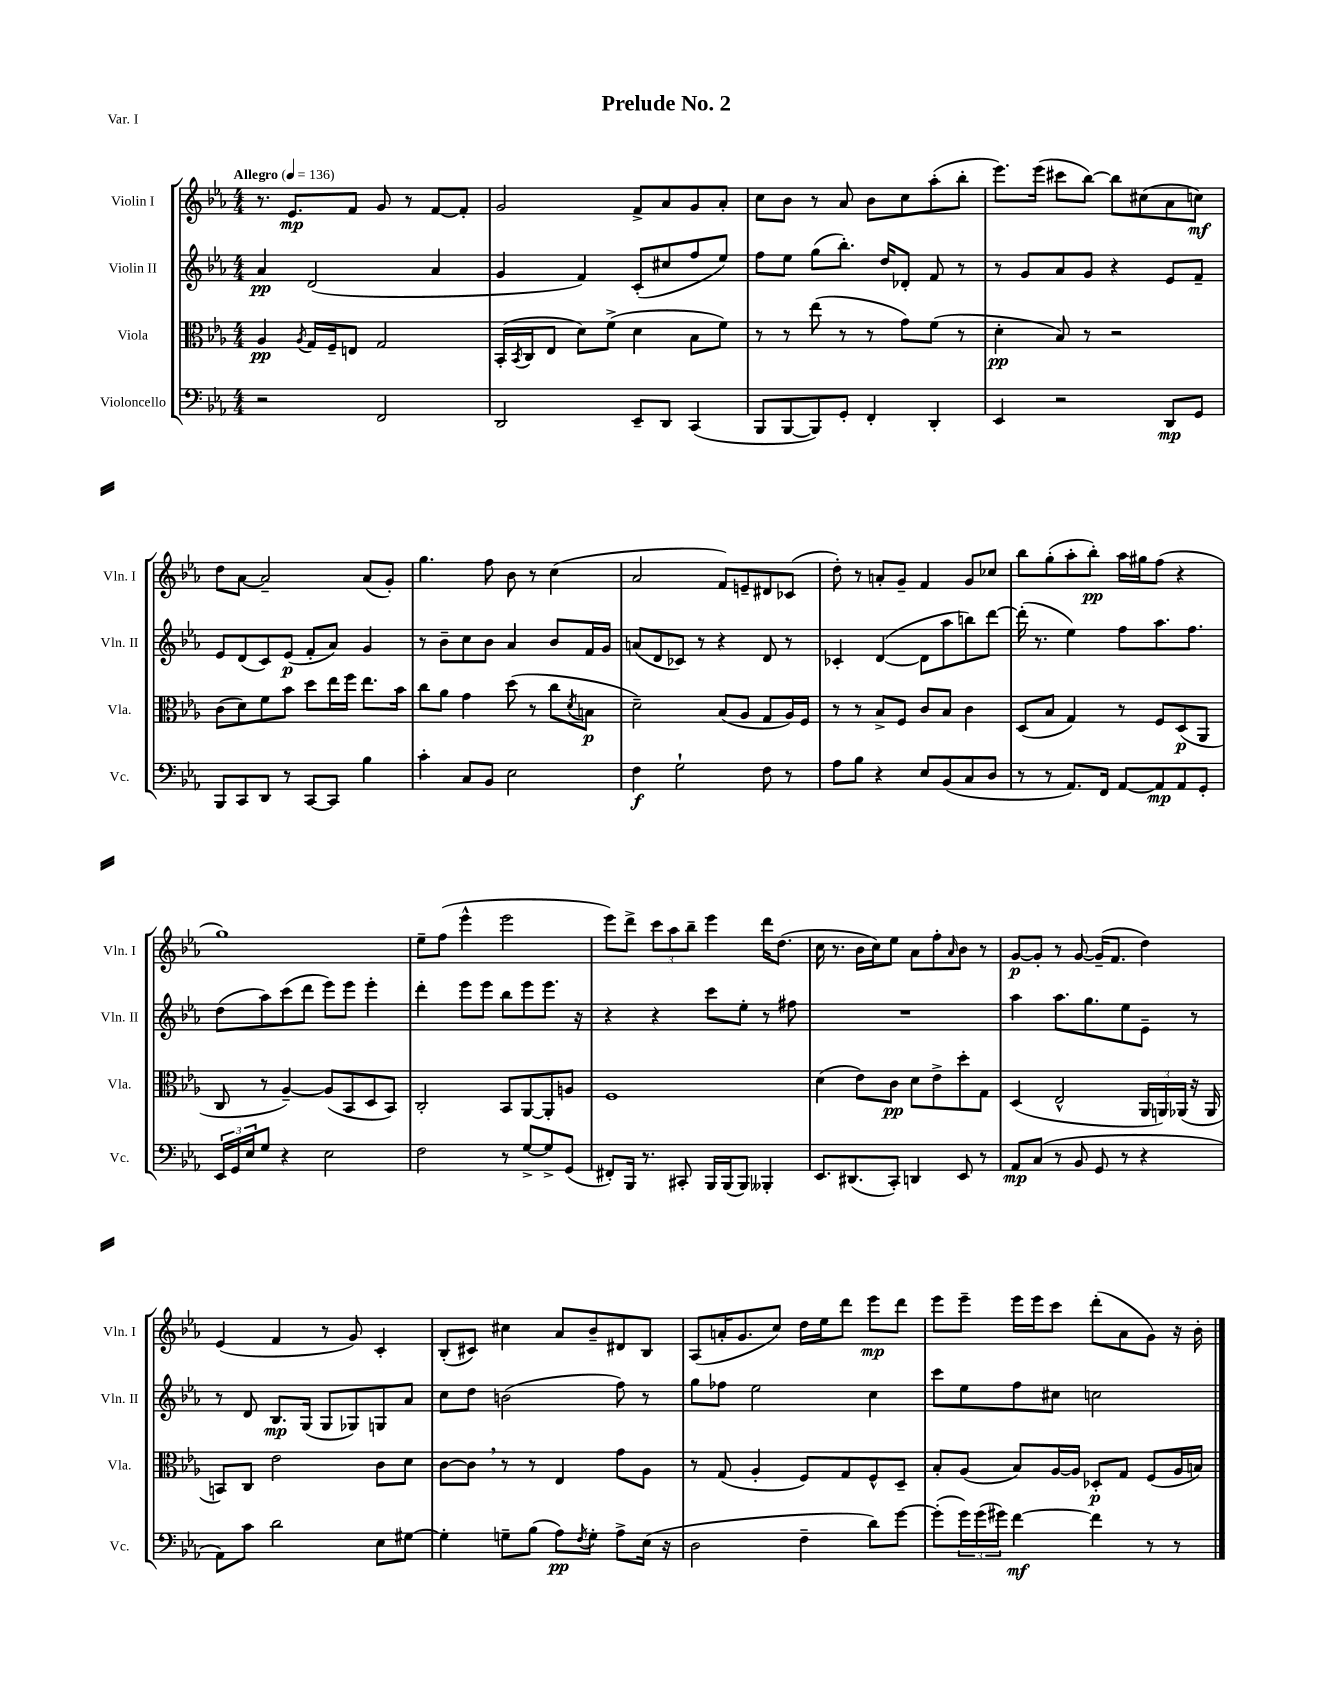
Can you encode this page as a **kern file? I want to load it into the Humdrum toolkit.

**kern	**kern	**kern	**kern
*staff4	*staff3	*staff2	*staff1
*clefF4	*clefC3	*clefG2	*clefG2
*k[b-e-a-]	*k[b-e-a-]	*k[b-e-a-]	*k[b-e-a-]
*M4/4	*M4/4	*M4/4	*M4/4
*MM136	*MM136	*MM136	*MM136
2r	4A-/	4a-/	8.r
.	.	.	8.e-/L
.	8qA-/	.	.
.	16G/LL	(2d/	.
.	16F~/J	.	.
.	8E/J	.	8f/J
2FF/	2G/	.	8g/
.	.	.	8r
.	.	4a-/	[8f/L
.	.	.	8f'/]J
=	=	=	=
2DD/	(16BB-'/LL	4g/	2g/
.	8qBB-/	.	.
.	16C/J	.	.
.	8E-/J	.	.
.	8d\L)	4f/)	.
.	(8f^\J	.	.
8EE-~/L	4d\	(8c'/L	8f^/L
8DD/J	.	8cc#/	8a-/
(4CC/	8B-\L	8ff/	8g/
.	8f\J)	8ee-/J)	8a-'/J
=	=	=	=
8BBB-/L	8r	8ff\L	8cc\L
[8BBB-/	8r	8ee-\J	8b-\J
8BBB-/])	(8ee-\	(8gg\L	8r
8GG'/J	8r	8.bb-'\J)	8a-/
4FF'/	8r	.	8b-\L
.	.	16dd/LK	.
.	8g\L)	8d-'/J	8cc\
4DD'/	(8f\J	8f/	(8aa-'\
.	8r	8r	8bb-'\J
=	=	=	=
4EE-/	4d'\	8r	8.eee-\L)
.	.	8g/L	.
.	.	.	(16eee-\Jk
2r	8B-/)	8a-/	8ccc#\L
.	8r	8g/J	[8bb-\J)
.	2r	4r	8bb-\]L
.	.	.	(8cc#\
8DD/L	.	8e-/L	8a-\
8GG/J	.	8f~/J	8cc\J)
=	=	=	=
8BBB-/L	(8c\L	8e-/L	8dd\L
8CC/	8d\)	(8d/	[8a-\J
8DD/J	8f\	8c/)	2a-~/]
8r	8b-\J	(8e-/J	.
[8CC/L	8dd\L	8f'/L	.
8CC/]J	16ee-\L	8a-/J)	.
.	16ff\JJ	.	.
4B-\	8.ee-\L	4g/	(8a-/L
.	.	.	8g'/J)
.	16b-\Jk	.	.
=	=	=	=
4c'\	8cc\L	8r	4.gg\
.	8a-\J	8b-~\L	.
8C/L	4g\	8cc\	.
8BB-/J	.	8b-\J	8ff\
2E-\	(8dd\	4a-/	8b-\
.	8r	.	8r
.	8cc\L	8b-/L	(4cc\
.	8qd/	.	.
.	8B\J	16f/L	.
.	.	16g/JJ	.
=	=	=	=
4F\	2d~\)	(8a/L	2a-/
.	.	8d/	.
2G`\	.	8c-/J)	.
.	.	8r	.
.	(8B-/L	4r	8f/L)
.	8A-/J	.	8e~/
8F\	8G/L	8d/	8d#/
8r	16A-/L)	8r	(8c-/J
.	16F/JJ	.	.
=	=	=	=
8A-\L	8r	4c-'/	8dd'\)
8B-\J	8r	.	8r
4r	8B-^/L	([4d/	8a'/L
.	8F/J	.	8g~/J
8E-/L	8c/L	8d\]L	4f/
(8BB-/	8B-/J	8aa-\	.
8C/	4c\	8bb\)	8g/L
8D/J	.	[8ddd\J	8cc-/J
=	=	=	=
8r	(8D/L	(16ddd'\]	8bb-\L
.	.	8.r	.
8r	8B-/J	.	(8gg'\
8.AA-/L)	4G/)	4ee-\)	8aa-'\
.	.	.	8bb-'\J)
16FF/Jk	.	.	.
[8AA-/L	8r	8ff\L	16aa-\LL
.	.	.	16gg#\J
8AA-/]	8F/L	8.aa-\	(8ff\J
8AA-/	(8D/	.	4r
.	.	8.ff\J	.
8GG'/J	8AA-/J	.	.
=	=	=	=
24EE-/LL	8C/	(8dd\L	1gg)
24GG/	.	.	.
24E-/J	.	.	.
8G/J	8r	8aa-\)	.
4r	[4A-~/)	(8ccc\	.
.	.	8ddd\J	.
2E-\	(8A-/]L	8eee-\L)	.
.	8BB-/	8eee-\J	.
.	8D/	4eee-'\	.
.	8BB-/J)	.	.
=	=	=	=
2F\	2C'/	4ddd'\	8ee-~\L
.	.	.	(8ff\J
.	.	8eee-\L	4eee-^^\
.	.	8eee-\J	.
8r	8BB-/L	8bb-\L	2eee-\
[8G^/L	[8AA-/	8eee-\	.
8G^/]	8AA-'/]	8.eee-\J	.
(8GG/J	8A/J	.	.
.	.	16r	.
=	=	=	=
8FF#'/L)	1F	4r	8eee-\L)
16BBB-/Jk	.	.	8ddd^\J
8.r	.	.	.
.	.	4r	12ccc\L
.	.	.	12aa-\
8CC#'/	.	.	.
.	.	.	12bb-~\J
16BBB-/LL	.	8ccc\L	4eee-\
(16BBB-/J	.	.	.
8BBB-/J)	.	8ee-'\J	.
4BBB--'/	.	8r	16ddd\LK
.	.	.	(8.dd\J
.	.	8ff#\	.
=	=	=	=
8.EE-/L	(4d\	1r	16cc\
.	.	.	8.r
(8.DD#/	.	.	.
.	8e-\L)	.	16b-\LL
.	.	.	16cc\J)
8CC'/J)	8c\J	.	8ee-\J
4DD/	8d\L	.	8a-\L
.	8e-^\	.	8ff'\
.	.	.	16qqa-/
8EE-/	8dd'\	.	8b-\J
8r	8G\J	.	8r
=	=	=	=
8AA-/L	(4D/	4aa-\	[8g/L
(8C/J	.	.	8g'/]J
8r	2E-^^/	8.aa-\L	8r
8BB-/	.	.	[8g/
.	.	8.gg\	.
8GG/	.	.	(16g~/]LK
.	.	.	8.f/J
8r	.	8ee-\	.
4r	24AA-/LL	8e-~\J	4dd\)
.	24AA/)	.	.
.	(24AA-/JJ	.	.
.	16r	8r	.
.	16AA-/	.	.
=	=	=	=
8AA-\L)	8BB/L)	8r	(4e-/
8c\J	8C/J	8d/	.
2d\	2e-\	8.B-/L	4f/
.	.	(16G/Jk	.
.	.	8G/L	8r
.	.	8G-/)	8g/)
8E-\L	8c\L	8G/	4c'/
[8G#\J	8d\J	8a-/J	.
=	=	=	=
4G#'\]	[8c\L	8cc\L	(8B-'/L
.	8c\]J	8dd\J	8c#/J)
8G~\L	8r	(2b\	4cc#\
(8B-\J	8r	.	.
8A-\L)	4E-/	.	8a-/L
8qF/	.	.	.
8G'\J	.	.	8b-~/
8A-^\L	8g\L	8ff\)	8d#/
(16E-\Jk	8A-\J	8r	8B-/J
16r	.	.	.
=	=	=	=
2D\	8r	8gg\L	(8A-/L
.	(8G/	8ff-\J	16a'/K
.	.	.	8.g/
.	4A-'/	2ee-\	.
.	.	.	8cc/J)
4F~\	8F/L)	.	16dd\LL
.	.	.	16ee-\J
.	8G/	.	8ddd\J
8d\L)	8F^^/	4cc\	8eee-\L
[8g\J	8D~/J	.	8ddd\J
=	=	=	=
(8g'\]L	8B-'/L	8ccc\L	8eee-\L
24g\L)	(8A-/J	8ee-\	8eee-~\J
(24g\	.	.	.
24g#\JJ)	.	.	.
[4f\	8B-/L)	8ff\	16eee-\LL
.	.	.	16eee-\J
.	[16A-/L	8cc#\J	8ccc\J
.	16A-/]JJ	.	.
4f\]	8D-'/L	2cc\	(8ddd'\L
.	8G/J	.	8a-\
8r	(8F/L	.	8g\J)
8r	16A-/L	.	16r
.	16B/JJ)	.	16b-'\
==	==	==	==
*-	*-	*-	*-
